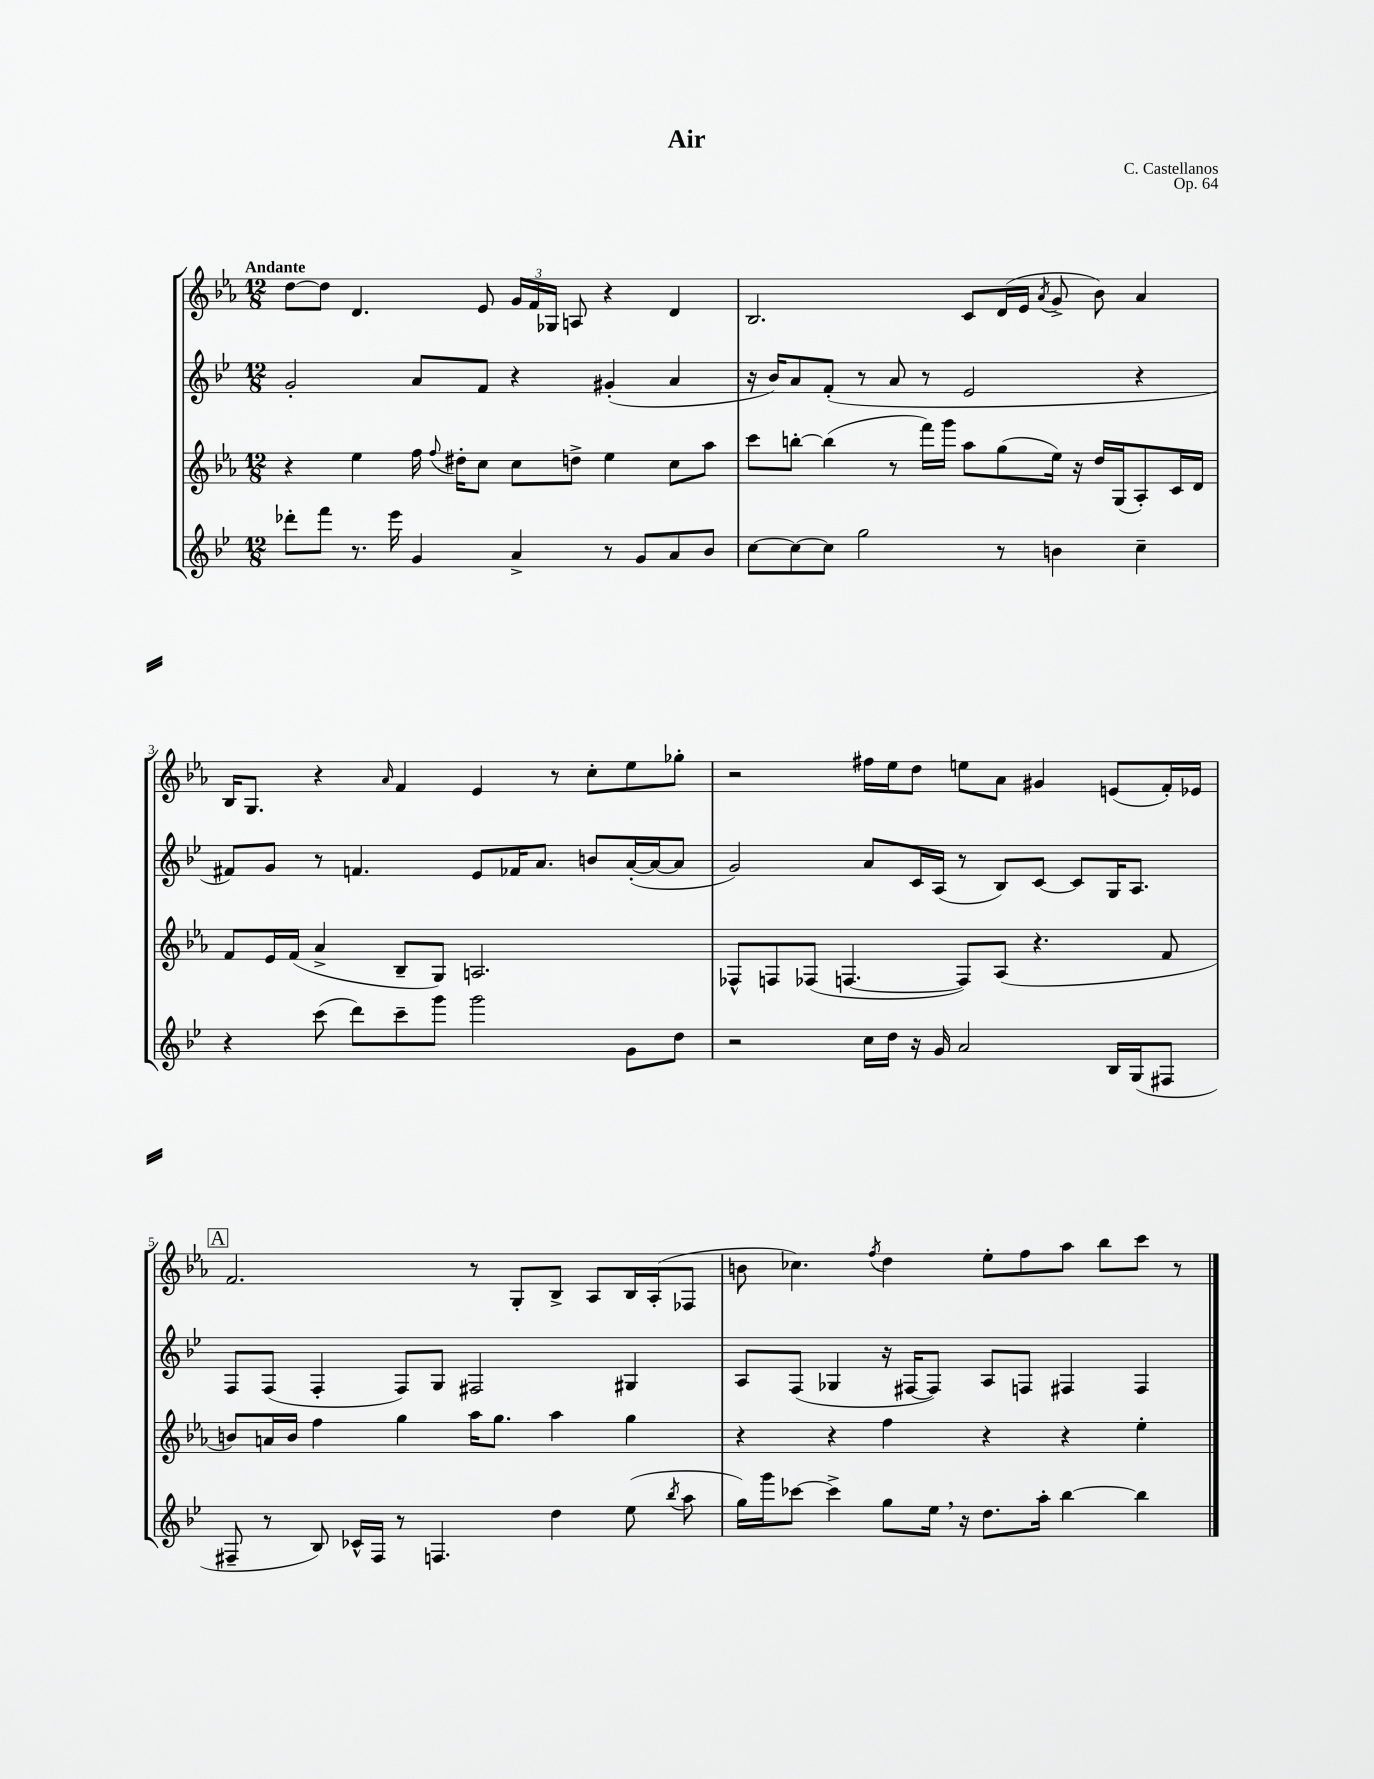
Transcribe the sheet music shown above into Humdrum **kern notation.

**kern	**kern	**kern	**kern
*staff4	*staff3	*staff2	*staff1
*clefG2	*clefG2	*clefG2	*clefG2
*k[b-e-]	*k[b-e-a-]	*k[b-e-]	*k[b-e-a-]
*M12/8	*M12/8	*M12/8	*M12/8
8ddd-'	4r	2g'	[8dd
8fff	.	.	8dd]
8.r	4ee-	.	4.d
16eee-	.	.	.
4g	16ff	8a	.
.	8qqff	.	.
.	16dd#'	.	.
.	8cc	8f	8e-
4a^	8cc	4r	24g
.	.	.	24f
.	.	.	24G-
.	8dd^	.	8A
8r	4ee-	(4g#'	4r
8g	.	.	.
8a	8cc	4a	4d
8b-	8aa-	.	.
=	=	=	=
[8cc	8ccc	16r	2.B-
.	.	16b-)	.
8cc_	[8bb'	8a	.
8cc]	(4bb]	(8f'	.
2gg	.	8r	.
.	8r	8a	.
.	16fff)	8r	.
.	16ggg	.	.
.	8aa-	2e-	8c
8r	(8gg	.	(16d
.	.	.	16e-
.	.	.	8qa-
4b	16ee-)	.	8g^
.	16r	.	.
.	16dd	.	8b-)
.	(16G	.	.
4cc~	8A-')	4r	4a-
.	16c	.	.
.	16d	.	.
=	=	=	=
4r	8f	8f#)	16B-
.	.	.	8.G
.	16e-	8g	.
.	(16f	.	.
(8ccc	4a-^	8r	4r
8ddd)	.	4.f	.
.	.	.	16qqa-
8ccc~	8B-~	.	4f
8ggg	8G)	.	.
2ggg	2.A	8e-	4e-
.	.	16f-	.
.	.	8.a	.
.	.	.	8r
.	.	8b	8cc'
8g	.	([16a'	8ee-
.	.	16a_	.
8dd	.	8a]	8gg-'
=	=	=	=
2r	8F-^^	2g)	2r
.	8F	.	.
.	(8F-	.	.
.	[4.F	.	.
16cc	.	8a	16ff#
16dd	.	.	16ee-
16r	.	16c	8dd
16g	.	(16A	.
2a	8F])	8r	8ee
.	(8A-	8B-)	8a-
.	4.r	[8c	4g#
.	.	8c]	.
16B-	.	16G	(8e
(16G	.	8.A	.
8F#	8f	.	16f')
.	.	.	16e-
=	=	=	=
8F#~	8b)	8F	2.f
8r	16a	(8F	.
.	16b	.	.
8B-)	4ff	4F'	.
16c-^^	.	.	.
16F#	.	.	.
8r	4gg	8F)	.
4.F	.	8G	.
.	16aa-	2F#	8r
.	8.gg	.	.
.	.	.	8G'
4dd	4aa-	.	8B-^
.	.	.	8A-
(8ee-	4gg	4G#	16B-
.	.	.	(16A-'
8qbb-	.	.	.
8aa	.	.	8F-
=	=	=	=
16gg)	4r	8A	8b
16ggg	.	.	.
[8ccc-	.	(8F	4.cc-)
4ccc-^]	4r	4G-	.
.	.	.	8qff
8gg	4ff	16r	4dd
.	.	[16F#	.
16ee-	.	8F#])	.
16r	.	.	.
8.dd	4r	8A	8ee-'
.	.	8F	8ff
16aa'	.	.	.
[4bb-	4r	4F#	8aa-
.	.	.	8bb-
4bb-]	4ee-'	4F#	8ccc
.	.	.	8r
==	==	==	==
*-	*-	*-	*-
